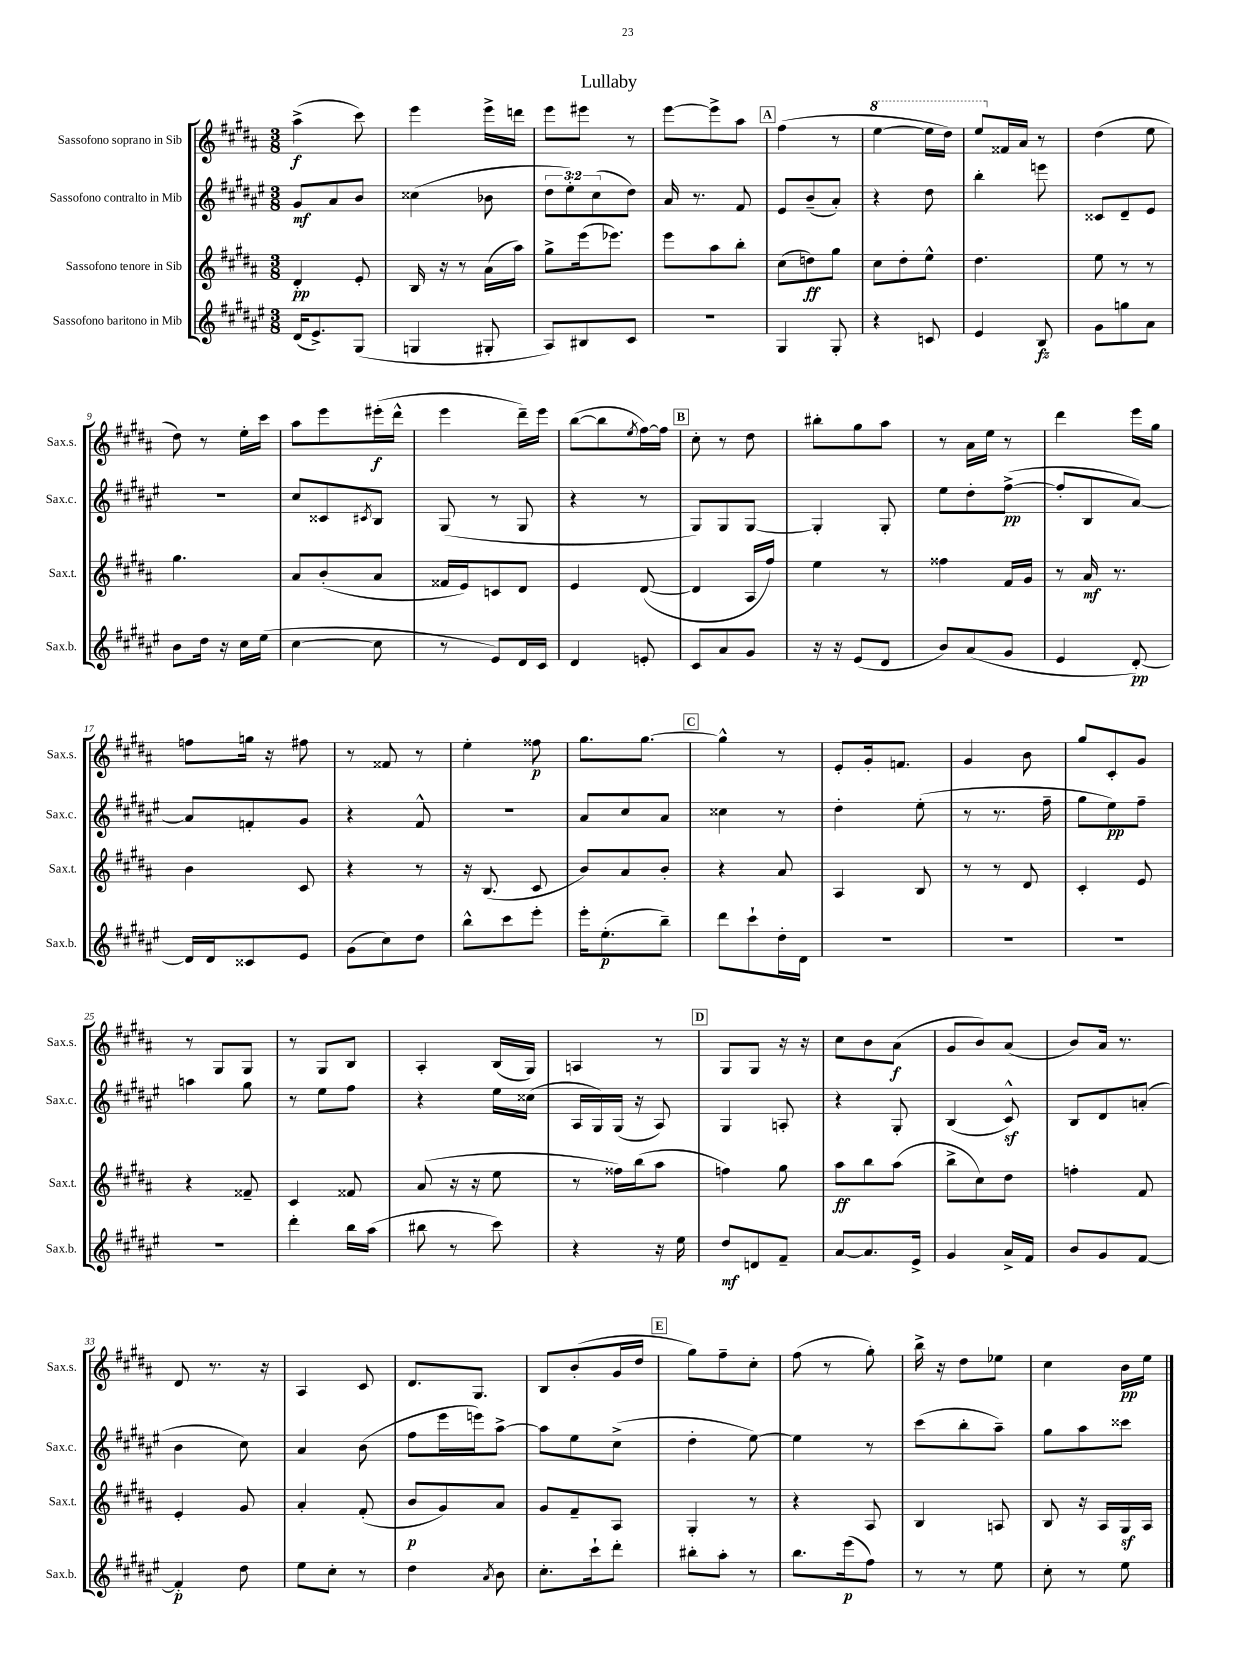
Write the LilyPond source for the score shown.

\header { title = "Lullaby" }
<<
\new StaffGroup <<
\new Staff = "s0" \with { instrumentName = "Sassofono soprano in Sib" shortInstrumentName = "Sax.s." } {
    \clef treble \key b \major \numericTimeSignature \time 3/8
    ais''4->\f( cis'''8) |
    e'''4 e'''16-> d'''16 |
    e'''8 eis'''8 r8 |
    e'''8~ e'''8-> ais''8 |
    \mark \markup { \box "A" } fis''4( r8 |
    \ottava #1 e'''4~ e'''16 dis'''16) |
    e'''8 \ottava #0 fisis'16 ais'16 r8 |
    dis''4( e''8 |
    dis''8) r8 e''16-. cis'''16 |
    ais''8 e'''8 eis'''16-.\f( dis'''16-^ |
    e'''4 dis'''16--) e'''16 |
    b''8~( b''8 \acciaccatura { e''8 } fis''16~) fis''16 |
    \mark \markup { \box "B" } cis''8-. r8 dis''8 |
    bis''8-. gis''8 ais''8 |
    r8 ais'16 e''16 r8 |
    dis'''4 e'''16 gis''16 |
    f''8 g''16 r16 fis''8 |
    r8 fisis'8 r8 |
    e''4-. fisis''8\p |
    gis''8. gis''8.~ |
    \mark \markup { \box "C" } gis''4-^ r8 |
    e'8-. gis'16-. f'8. |
    gis'4 b'8 |
    gis''8 cis'8-. gis'8 |
    r8 gis8 gis8 |
    r8 gis8 b8 |
    ais4-. b16( gis16) |
    a4 r8 |
    \mark \markup { \box "D" } gis8 gis8 r16 r16 |
    cis''8 b'8 ais'8\f( |
    gis'8 b'8) ais'8( |
    b'8) ais'16 r8. |
    dis'8 r8. r16 |
    ais4 cis'8 |
    dis'8. gis8. |
    b8 b'8-.( gis'16 dis''16 |
    \mark \markup { \box "E" } gis''8) fis''8-- cis''8-. |
    fis''8( r8 gis''8-.) |
    b''16-> r16 dis''8 ees''8 |
    cis''4 b'16\pp e''16 \bar "|." |
}
\new Staff = "s1" \with { instrumentName = "Sassofono contralto in Mib" shortInstrumentName = "Sax.c." } {
    \clef treble \key fis \major \numericTimeSignature \time 3/8 \override Staff.TupletNumber.text = #tuplet-number::calc-fraction-text
    gis'8\mf ais'8 b'8 |
    cisis''4( bes'8 |
    \tuplet 3/2 { dis''8 eis''8-.) cis''8( } dis''8) |
    ais'16 r8. fis'8 |
    \mark \markup { \box "A" } eis'8 b'8--( ais'8-.) |
    r4 dis''8 |
    b''4-. e'''8 |
    cisis'8 dis'8-- eis'8 |
    R4. |
    cis''8 cisis'8 \acciaccatura { cis'8 } b8 |
    gis8( r8 gis8 |
    r4 r8 |
    \mark \markup { \box "B" } gis8) gis8 gis8~ |
    gis4-. gis8-. |
    eis''8 dis''8-. fis''8~->\pp( |
    fis''8-. b8 ais'8~) |
    ais'8 f'8-. gis'8 |
    r4 fis'8-^ |
    R4. |
    ais'8 cis''8 ais'8 |
    \mark \markup { \box "C" } cisis''4 r8 |
    dis''4-. eis''8-.( |
    r8 r8. fis''16-- |
    gis''8 eis''8\pp) fis''8-- |
    a''4 gis''8 |
    r8 eis''8 fis''8 |
    r4 eis''16 cisis''16( |
    ais16 gis16) gis16( r16 ais8) |
    \mark \markup { \box "D" } gis4 a8-. |
    r4 gis8-. |
    b4( cis'8-^\sf) |
    b8 dis'8 a'8-.( |
    b'4 cis''8) |
    ais'4 b'8( |
    fis''8 eis'''16 e'''16) ais''8~-> |
    ais''8 eis''8 cis''8->( |
    \mark \markup { \box "E" } dis''4-. eis''8~) |
    eis''4 r8 |
    cis'''8( b''8-. ais''8--) |
    gis''8 ais''8 cisis'''8 \bar "|." |
}
\new Staff = "s2" \with { instrumentName = "Sassofono tenore in Sib" shortInstrumentName = "Sax.t." } {
    \clef treble \key b \major \numericTimeSignature \time 3/8
    dis'4-.\pp e'8-. |
    b16 r16 r8 ais'16( ais''16) |
    gis''8-> e'''16( ees'''8.) |
    e'''8 ais''8 b''8-. |
    \mark \markup { \box "A" } cis''8( d''8\ff) gis''8 |
    cis''8 dis''8-. e''8-^ |
    dis''4. |
    e''8 r8 r8 |
    gis''4. |
    ais'8 b'8-.( ais'8 |
    fisis'16 e'16) c'8 dis'8 |
    e'4 dis'8~( |
    \mark \markup { \box "B" } dis'4 ais16 fis''16) |
    e''4 r8 |
    fisis''4 fis'16 gis'16 |
    r8 ais'16\mf r8. |
    b'4 cis'8 |
    r4 r8 |
    r16 b8.( cis'8 |
    b'8) ais'8 b'8-. |
    \mark \markup { \box "C" } r4 ais'8 |
    ais4 b8 |
    r8 r8 dis'8 |
    cis'4-. e'8 |
    r4 fisis'8-- |
    cis'4 fisis'8 |
    ais'8( r16 r16 e''8 |
    r8 fisis''16) b''16( ais''8 |
    \mark \markup { \box "D" } f''4) gis''8 |
    ais''8\ff b''8 ais''8( |
    b''8-> cis''8) dis''8 |
    f''4-. fis'8 |
    e'4-. gis'8 |
    ais'4-. fis'8-.( |
    b'8\p gis'8) ais'8 |
    gis'8 fis'8-- ais8 |
    \mark \markup { \box "E" } gis4-. r8 |
    r4 ais8 |
    b4 a8 |
    b8 r16 ais16 gis16\sf ais16 \bar "|." |
}
\new Staff = "s3" \with { instrumentName = "Sassofono baritono in Mib" shortInstrumentName = "Sax.b." } {
    \clef treble \key fis \major \numericTimeSignature \time 3/8
    dis'16( eis'8.->) gis8( |
    g4 gis8-. |
    ais8) bis8 cis'8 |
    R4. |
    \mark \markup { \box "A" } gis4 gis8-. |
    r4 c'8 |
    eis'4 b8\fz |
    gis'8 g''8 ais'8 |
    b'8 dis''16 r16 cis''16 eis''16( |
    cis''4~ cis''8 |
    r8 eis'8) dis'16 cis'16 |
    dis'4 e'8-. |
    \mark \markup { \box "B" } cis'8 ais'8 gis'8 |
    r16 r16 eis'8( dis'8 |
    b'8) ais'8( gis'8 |
    eis'4 dis'8~-.\pp) |
    dis'16 dis'16 cisis'8 eis'8 |
    gis'8( cis''8) dis''8 |
    b''8-^ cis'''8 eis'''8-. |
    eis'''16-. eis''8.-.\p( b''8--) |
    \mark \markup { \box "C" } dis'''8 cis'''8-! dis''16-. dis'16 |
    R4. |
    R4. |
    R4. |
    R4. |
    dis'''4-. b''16 ais''16( |
    bis''8 r8 cis'''8) |
    r4 r16 eis''16 |
    \mark \markup { \box "D" } dis''8\mf d'8 fis'8-- |
    ais'8~ ais'8. eis'16-> |
    gis'4 ais'16-> fis'16 |
    b'8 gis'8 fis'8~ |
    fis'4-.\p dis''8 |
    eis''8 cis''8-. r8 |
    dis''4 \acciaccatura { ais'8 } b'8 |
    cis''8.-. cis'''16-! dis'''8-. |
    \mark \markup { \box "E" } bis''8-. ais''8-. r8 |
    b''8. eis'''16\p( fis''8) |
    r8 r8 eis''8 |
    cis''8-. r8 eis''8 \bar "|." |
}
>>
>>
